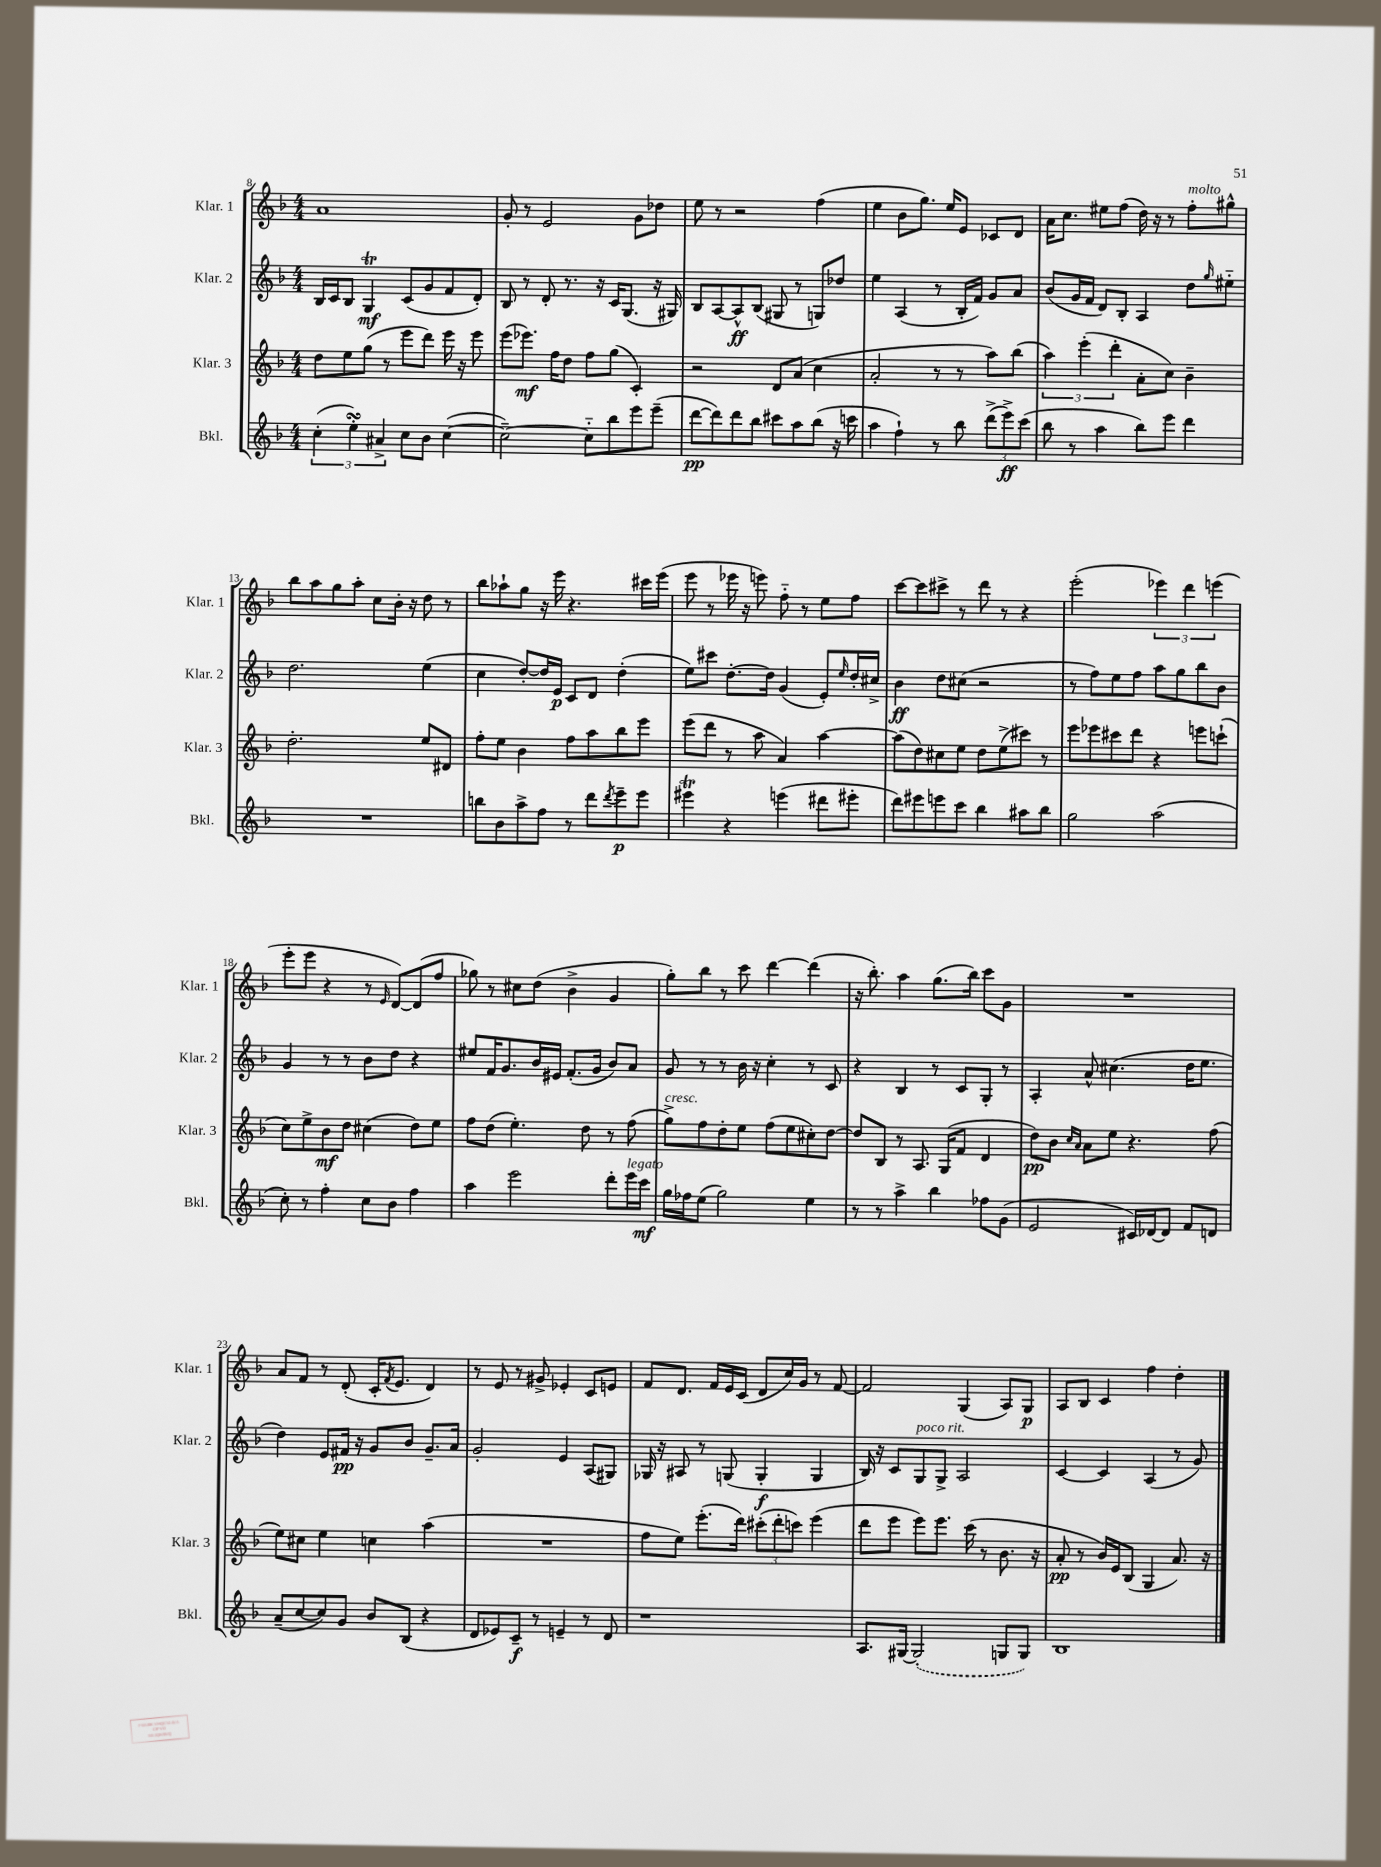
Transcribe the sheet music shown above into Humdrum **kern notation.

**kern	**dynam	**kern	**dynam	**kern	**dynam	**kern	**dynam
*part4	*part4	*part3	*part3	*part2	*part2	*part1	*part1
*staff4	*staff4	*staff3	*staff3	*staff2	*staff2	*staff1	*staff1
*I"Bkl.	*	*I"Klar. 3	*	*I"Klar. 2	*	*I"Klar. 1	*
*I'Bkl.	*	*I'Klar. 3	*	*I'Klar. 2	*	*I'Klar. 1	*
*clefG2	*	*clefG2	*	*clefG2	*	*clefG2	*
*k[b-]	*	*k[b-]	*	*k[b-]	*	*k[b-]	*
*M4/4	*	*M4/4	*	*M4/4	*	*M4/4	*
=8	=8	=8	=8	=8	=8	=8	=8
(6cc'\	.	8dd\L	.	16B-/LL	.	1a	.
.	.	.	.	16c/J	.	.	.
.	.	8ee\	.	8B-/J	.	.	.
6eesSsS'\)	.	.	.	.	.	.	.
.	.	(8gg\J	.	4GT/	mf	.	.
6a#X^/	.	.	.	.	.	.	.
.	.	8r	.	.	.	.	.
8cc\L	.	8eee\L	.	(8c/L	.	.	.
8b-\J	.	8ddd\J)	.	8g/	.	.	.
([4cc\	.	16eee\	.	8f/	.	.	.
.	.	16r	.	.	.	.	.
.	.	8eee\	.	8d'/J)	.	.	.
=9	=9	=9	=9	=9	=9	=9	=9
2cc~\_)	.	(8eee\L	.	8B-/	.	8g'/	.
.	.	8.eee-X\J)	mf	8r	.	8r	.
.	.	.	.	8d'/	.	2e/	.
.	.	16ff\KL	.	.	.	.	.
.	.	8dd\J	.	8.r	.	.	.
8cc\L]	.	8ff\L	.	.	.	.	.
.	.	.	.	16r	.	.	.
8bb-\	.	(8gg\J	.	16c/KL	.	.	.
.	.	.	.	(8.G/J	.	.	.
8eee\	.	4c'/)	.	.	.	8g\L	.
(8eee~\J	.	.	.	16r	.	8dd-X\J	.
.	.	.	.	16G#X/)	.	.	.
=10	=10	=10	=10	=10	=10	=10	=10
[8ddd\L	pp	2r	.	8B-/L	.	8ee\	.
8ddd\])	.	.	.	[8A/	.	8r	.
8ddd\	.	.	.	8A^^/]	ff	2r	.
8bb-\J	.	.	.	(8B-/J	.	.	.
8ccc#X\L	.	8d/L	.	8G#X/	.	.	.
8aa\	.	(8a/J	.	8r	.	.	.
(8bb-\J	.	4cc\	.	8Gn/L)	.	(4ff\	.
16r	.	.	.	8dd-X/J	.	.	.
16cccn\	.	.	.	.	.	.	.
=11	=11	=11	=11	=11	=11	=11	=11
4aa\	.	2a'/	.	4ee\	.	4ee\	.
4ff`\)	.	.	.	(4A/	.	8b-\L	.
.	.	.	.	.	.	8.gg\J)	.
8r	.	8r	.	8r	.	.	.
.	.	.	.	.	.	16ee/KL	.
8bb-\	.	8r	.	16B-'/LL	.	8e/J	.
.	.	.	.	16f/JJ)	.	.	.
(12ddd^\L	.	8aa\L)	.	8g/L	.	8c-X/L	.
12eee^\)	ff	.	.	.	.	.	.
.	.	(8bb-\J	.	8a/J	.	8d/J	.
(12ccc\J	.	.	.	.	.	.	.
=12	=12	=12	=12	=12	=12	=12	=12
8bb-\	.	6aa\)	.	(8b-/L	.	16a\KL	.
.	.	.	.	.	.	8.cc\J	.
8r	.	.	.	16g/L	.	.	.
.	.	(6eee'\	.	.	.	.	.
.	.	.	.	16f/JJ	.	.	.
4aa\	.	.	.	8d/L)	.	8ee#X\L	.
.	.	6ddd'\	.	.	.	.	.
.	.	.	.	8B-'/J	.	(8ff\J	.
8bb-\L)	.	8a'\L	.	4A/	.	16dd\)	.
.	.	.	.	.	.	16r	.
8eee\J	.	8cc\J)	.	.	.	8r	.
!	!	!	!	!	!	!LO:TX:a:i:t=molto	!
4ddd\	.	4b-~\	.	8dd\L	.	8ff'\L	.
.	.	.	.	16qqgg/	.	.	.
.	.	.	.	8ee#X\J	.	8gg#X^^\J	.
!!LO:LB:g=z
=13	=13	=13	=13	=13	=13	=13	=13
1r	.	2.dd'\	.	2.dd\	.	8bb-\L	.
.	.	.	.	.	.	8aa\	.
.	.	.	.	.	.	8gg\	.
.	.	.	.	.	.	8aa'\J	.
.	.	.	.	.	.	8cc\L	.
.	.	.	.	.	.	16b-'\Jk	.
.	.	.	.	.	.	16r	.
.	.	8ee/L	.	(4ee\	.	8dd\	.
.	.	8d#X/J	.	.	.	8r	.
=14	=14	=14	=14	=14	=14	=14	=14
8bbn\L	.	8ff'\L	.	4cc\	.	8bb-\L	.
8b-\	.	8ee\J	.	.	.	8aa-X`\	.
8aa^\	.	4b-\	.	[8dd'/L)	.	8gg\J	.
8ff\J	.	.	.	16dd/L]	.	16r	.
.	.	.	.	16e/JJ	p	16eee\	.
8r	.	8ff\L	.	8c/L	.	4.r	.
8ddd\L	.	8aa\	.	8d/J	.	.	.
8qddd/	.	.	.	.	.	.	.
8eee~\	p	8bb-\	.	(4dd'\	.	.	.
8eee\J	.	8eee\J	.	.	.	16ccc#X\LL	.
.	.	.	.	.	.	(16eee\JJ	.
=15	=15	=15	=15	=15	=15	=15	=15
4eee#Xt\	.	(8eee\L	.	8ee\L)	.	8eee\	.
.	.	8ddd\J	.	8ccc#X\J	.	8r	.
4r	.	8r	.	[8.dd'\L	.	16eee-X\	.
.	.	.	.	.	.	16r	.
.	.	8aa\	.	.	.	8eeen\)	.
.	.	.	.	16dd\Jk]	.	.	.
(4eeen\	.	4a/)	.	(4g/	.	8ff\	.
.	.	.	.	.	.	8r	.
8ddd#X\L	.	[4aa\	.	8e'/L)	.	8ee\L	.
.	.	.	.	16qqee/	.	.	.
8eee#X'\J	.	.	.	16dd'/L	.	8ff\J	.
.	.	.	.	16cc#X^/JJ	.	.	.
=16	=16	=16	=16	=16	=16	=16	=16
8ddd\L)	.	(8aa\L]	.	4b-\	ff	[8ccc\L	.
8eee#X\	.	8dd\)	.	.	.	8ccc\]	.
8eeen\	.	8cc#X\	.	8dd\L	.	8ccc#X^\J	.
8ccc\J	.	8ee\J	.	(8cc#X\J	.	8r	.
4bb-\	.	8dd\L	.	2r	.	8ddd\	.
.	.	(8ee^\	.	.	.	8r	.
8aa#X\L	.	8ccc#X\J)	.	.	.	4r	.
8bb-\J	.	8r	.	.	.	.	.
=17	=17	=17	=17	=17	=17	=17	=17
2gg\	.	8eee\L	.	8r	.	(2eee'\	.
.	.	8eee-X\	.	8ff\L)	.	.	.
.	.	8ccc#X\	.	8ee\	.	.	.
.	.	8ddd\J	.	8ff\J	.	.	.
(2aa\	.	4r	.	8aa\L	.	6eee-X\)	.
.	.	.	.	8gg\	.	.	.
.	.	.	.	.	.	6ddd\	.
.	.	8eeen\L	.	8bb-\	.	.	.
.	.	.	.	.	.	(6eeen\	.
.	.	(8cccn`\J	.	8b-\J	.	.	.
!!LO:LB:g=z
=18	=18	=18	=18	=18	=18	=18	=18
8cc'\)	.	8cc\L)	.	4g/	.	8eee'\L	.
8r	.	8ee^\	.	.	.	8eee\J	.
4ff'\	.	8b-\	mf	8r	.	4r	.
.	.	8dd\J	.	8r	.	.	.
8cc\L	.	(4cc#X\	.	8b-\L	.	8r	.
.	.	.	.	.	.	16qqe/	.
8b-\J	.	.	.	8dd\J	.	[8d/L)	.
4ff\	.	8dd\L)	.	4r	.	(8d/]	.
.	.	8ee\J	.	.	.	8ff/J	.
=19	=19	=19	=19	=19	=19	=19	=19
4aa\	.	8ff\L	.	8ee#X/L	.	8gg-X\)	.
.	.	(8dd\J	.	16f/K	.	8r	.
.	.	.	.	8.g/	.	.	.
2eee\	.	4.ee'\)	.	.	.	8cc#X\L	.
.	.	.	.	16b-/L	.	(8dd\J	.
.	.	.	.	16e#X/JJ	.	.	.
.	.	.	.	(8.f'/L	.	4b-^\	.
.	.	8dd\	.	.	.	.	.
.	.	.	.	16g/Jk	.	.	.
8ddd'\L	.	8r	.	8b-/L)	.	4g/	.
!LO:TX:a:i:t=legato	!	!	!	!	!	!	!
16eee\L	.	(8ff\	.	8a/J	.	.	.
16ccc\JJ	mf	.	.	.	.	.	.
=20	=20	=20	=20	=20	=20	=20	=20
!	!	!LO:TX:a:i:t=cresc.	!	!	!	!	!
16gg\LL	.	8gg^\L)	.	8g/	.	8gg'\L)	.
16ff-X\J	.	.	.	.	.	.	.
(8ee\J	.	8ff\	.	8r	.	8bb-\J	.
2gg\)	.	8dd'\	.	8r	.	8r	.
.	.	8ee\J	.	16b-\	.	8ccc\	.
.	.	.	.	16r	.	.	.
.	.	(8ff\L	.	4cc'\	.	[4ddd\	.
.	.	8ee\	.	.	.	.	.
4ee\	.	8cc#X'\)	.	8r	.	(4ddd\]	.
.	.	[8dd\J	.	8c/	.	.	.
=21	=21	=21	=21	=21	=21	=21	=21
8r	.	8dd/L]	.	4r	.	16r	.
.	.	.	.	.	.	8.bb-'\)	.
8r	.	8B-/J	.	.	.	.	.
4aa^\	.	8r	.	4B-/	.	4aa\	.
.	.	8.A/	.	.	.	.	.
4bb-\	.	.	.	8r	.	(8.gg\L	.
.	.	(16G/KL	.	.	.	.	.
.	.	8f/J	.	8c/L	.	.	.
.	.	.	.	.	.	16bb-\Jk)	.
8ff-X\L	.	4d/	.	8G'/J	.	8ccc\L	.
(8g\J	.	.	.	8r	.	8g\J	.
=22	=22	=22	=22	=22	=22	=22	=22
2e/	.	8dd\L)	pp	4A'/	.	1r	.
.	.	8b-\J	.	.	.	.	.
.	.	16qqcc/LL	.	.	.	.	.
.	.	16qqa/JJ	.	.	.	.	.
.	.	8a\L	.	8a^^/	.	.	.
.	.	8ee\J	.	(4.cc#X\	.	.	.
16c#X/LL)	.	4.r	.	.	.	.	.
[16d-X/J	.	.	.	.	.	.	.
8d-/J]	.	.	.	.	.	.	.
8f/L	.	.	.	16dd\KL	.	.	.
.	.	.	.	8.ee\J	.	.	.
8dn/J	.	(8ff\	.	.	.	.	.
!!LO:LB:g=z
=23	=23	=23	=23	=23	=23	=23	=23
(8a~/L	.	8ee\L)	.	4dd\)	.	8a/L	.
[8cc/	.	8cc#X\J	.	.	.	8f/J	.
8cc/])	.	4ee\	.	8e/L	.	8r	.
8g/J	.	.	.	16f#X/Jk	pp	(8d'/	.
.	.	.	.	16r	.	.	.
8b-/L	.	4ccn\	.	8g/L	.	16c'/KL	.
.	.	.	.	.	.	8qf/	.
.	.	.	.	.	.	8.e/J	.
(8B-/J	.	.	.	8b-/J	.	.	.
4r	.	(4aa\	.	8.g~/L	.	4d/)	.
.	.	.	.	16a/Jk	.	.	.
=24	=24	=24	=24	=24	=24	=24	=24
8d/L	.	1r	.	2g'/	.	8r	.
8e-X/)	.	.	.	.	.	8e/	.
8c~/J	f	.	.	.	.	8r	.
8r	.	.	.	.	.	8g#X^/	.
4en~/	.	.	.	4e/	.	4e-X'/	.
8r	.	.	.	(8A/L	.	8c/L	.
8d/	.	.	.	8G#X/J)	.	8en/J	.
=25	=25	=25	=25	=25	=25	=25	=25
1r	.	8ff\L	.	16G-X/	.	8f/L	.
.	.	.	.	16r	.	.	.
.	.	8ee\J)	.	8A#X/	.	8.d/J	.
.	.	(8.eee'\L	.	8r	.	.	.
.	.	.	.	.	.	16f/LL	.
.	.	.	.	(8Gn/	.	16e/	.
.	.	16ddd\Jk)	.	.	.	(16c/JJ	.
.	.	(12ccc#X'\L	.	4G'/	f	8d/L	.
.	.	12ddd'\	.	.	.	.	.
.	.	.	.	.	.	16cc/L)	.
.	.	12cccn\J)	.	.	.	.	.
.	.	.	.	.	.	16g/JJ	.
.	.	(4eee\	.	4G/	.	8r	.
.	.	.	.	.	.	[8f/	.
=26	=26	=26	=26	=26	=26	=26	=26
8.A/L	.	8ddd\L	.	16B-/)	.	2f/]	.
.	.	.	.	16r	.	.	.
.	.	8eee\J	.	8c/L	.	.	.
[16G#X/Jk	.	.	.	.	.	.	.
!	!	!	!	!LO:TX:a:i:t=poco rit.	!	!	!
(2G#'/]	.	8eee\L)	.	8G/	.	.	.
.	.	8.eee\J	.	8G^/J	.	.	.
.	.	.	.	2A/	.	(4G/	.
.	.	(16ccc\	.	.	.	.	.
.	.	8r	.	.	.	.	.
8Gn/L	.	8.b-\	.	.	.	8A/L)	.
8G/J)	.	.	.	.	.	8G/J	p
.	.	16r	.	.	.	.	.
=27	=27	=27	=27	=27	=27	=27	=27
1B-	.	8a'/	pp	[4c/	.	8A/L	.
.	.	8r	.	.	.	8B-/J	.
.	.	16b-/LL)	.	4c/]	.	4c/	.
.	.	16e/J	.	.	.	.	.
.	.	(8B-/J	.	.	.	.	.
.	.	4G/	.	(4A/	.	4ff\	.
.	.	8.a/)	.	8r	.	4dd'\	.
.	.	.	.	8g/)	.	.	.
.	.	16r	.	.	.	.	.
==	==	==	==	==	==	==	==
*-	*-	*-	*-	*-	*-	*-	*-
